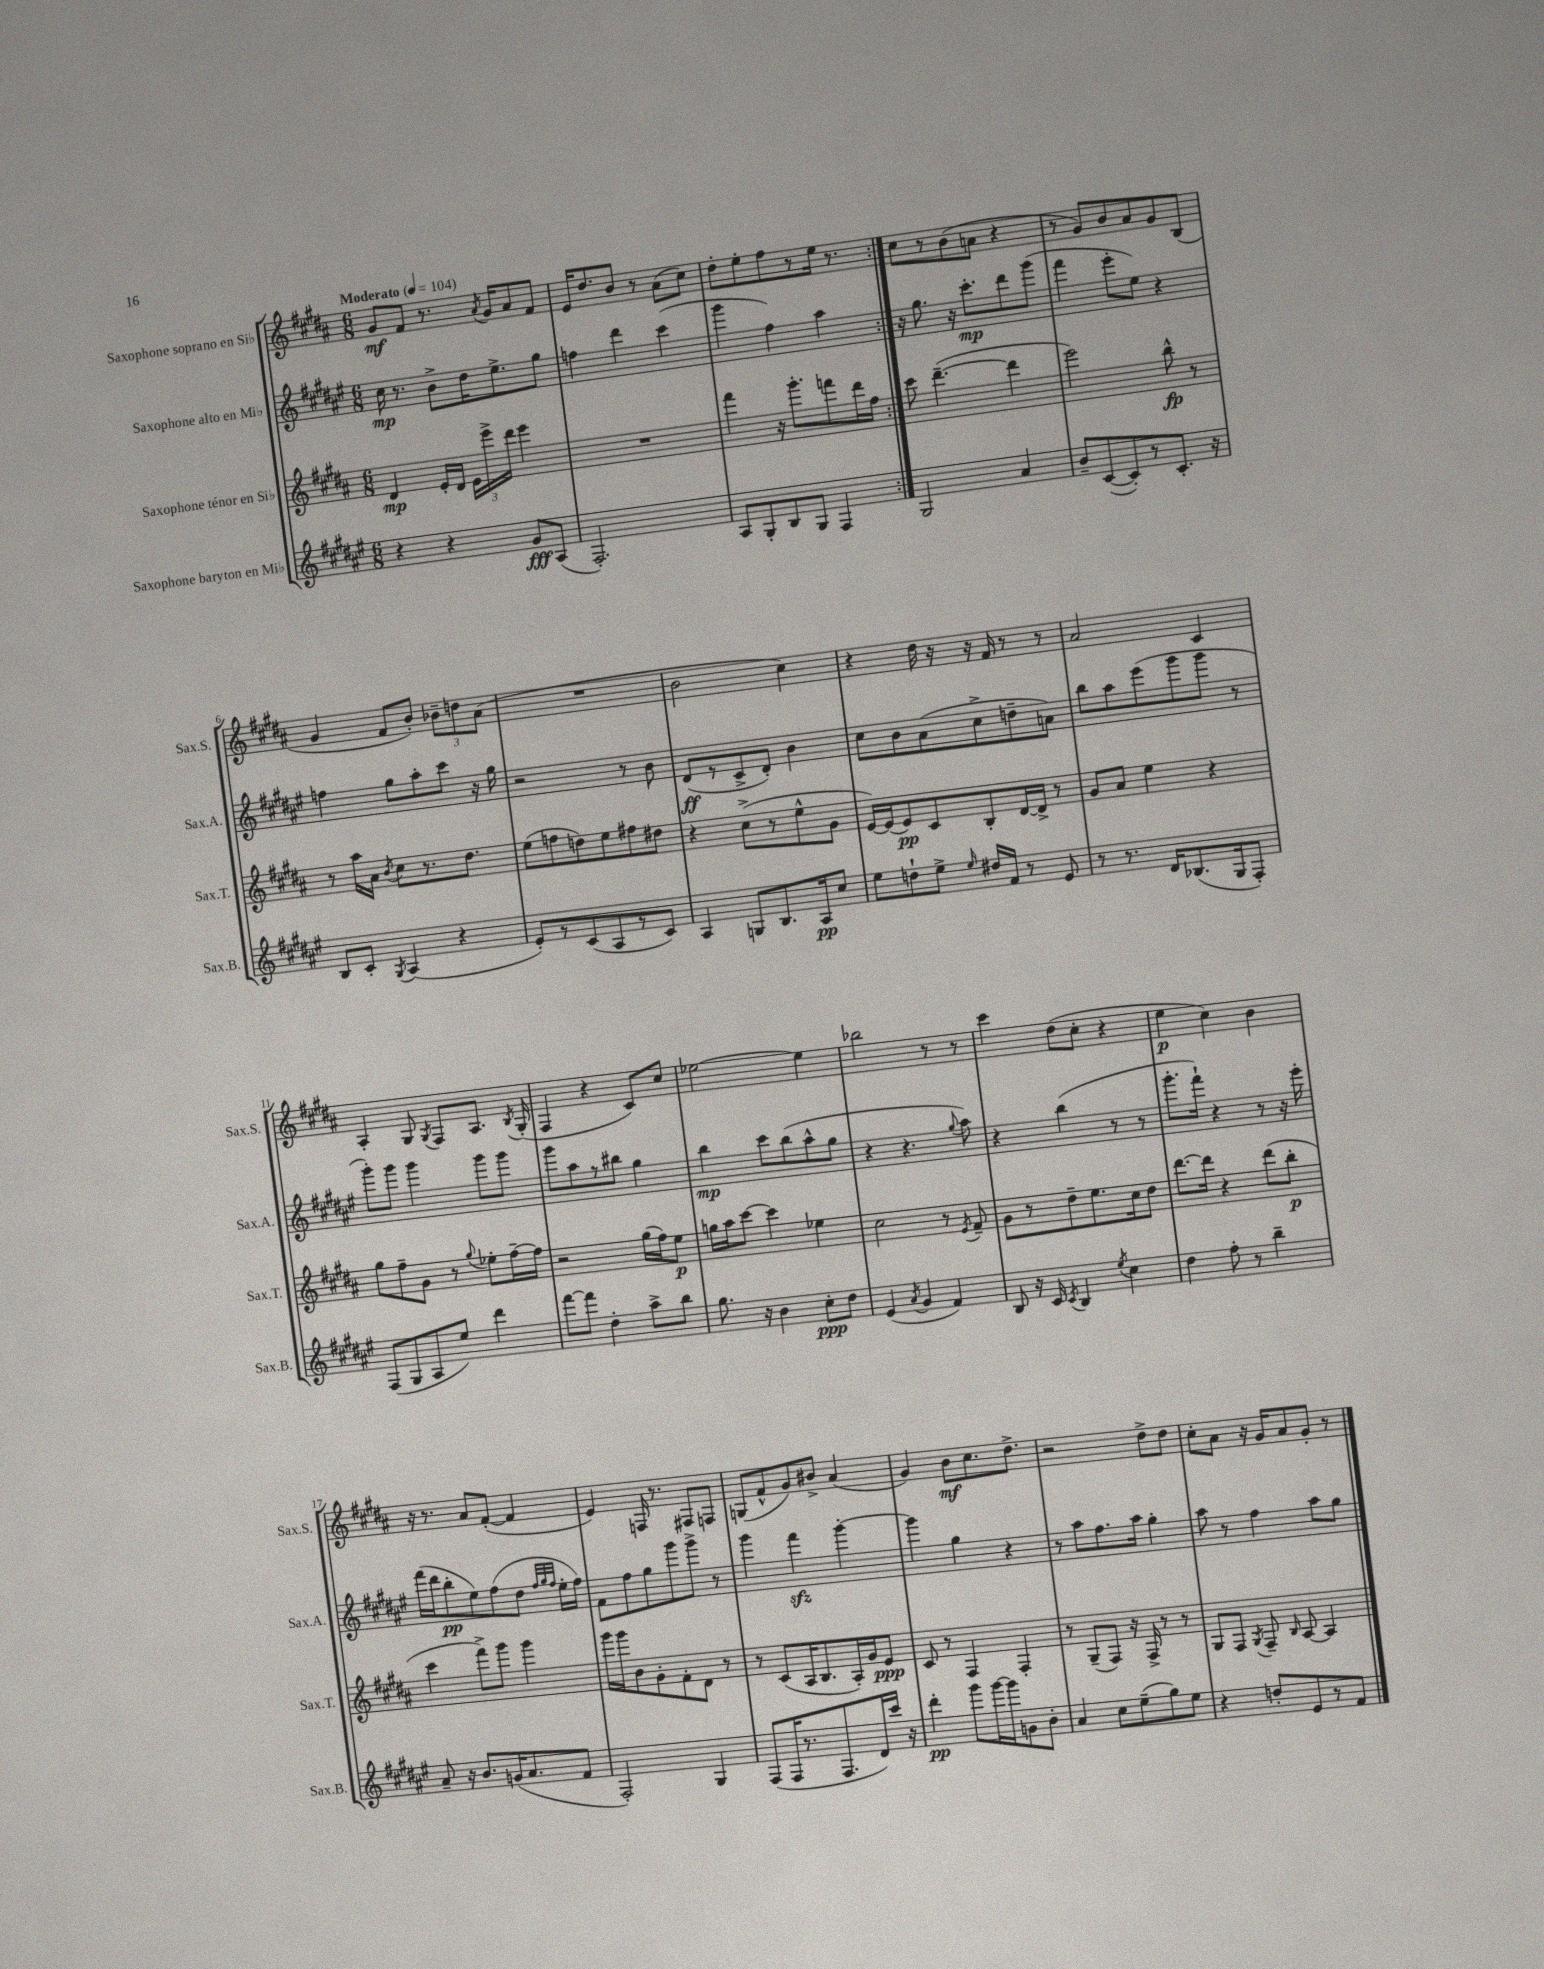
<<
\new StaffGroup <<
\new Staff = "s0" \with { instrumentName = "Saxophone soprano en Sib" shortInstrumentName = "Sax.S." } {
    \clef treble \key b \major \numericTimeSignature \time 6/8 \tempo "Moderato" 4 = 104
    \autoBeamOff \repeat volta 2 { gis'8[\mf fis'8] r8. \acciaccatura { ais'8 } gis'16[ ais'8 fis'8] |
    e'16[ dis''8. b'8] r8 ais'8[( cis''8]) |
    dis''8[-. e''8-. fis''8 r8 e''16] r8. | }
    cis''8[ r8 b'8( a'8] r4 |
    r8 gis'8[) b'8 ais'8 gis'8 b8]( |
    gis'4 fis'8[ b'8]-.) \tuplet 3/2 { bes'8[-- d''8 ais'8]( } |
    R2. |
    b'2 cis''4) |
    r4 dis''16 r16 r16 fis'16 r8 r8 |
    ais'2 cis'4 |
    ais4-. gis8 \acciaccatura { gis8 } fis8[ ais8.] \acciaccatura { b8 } gis16-.( |
    fis4 r4 cis'8[) cis''8] |
    ees''2~ ees''4 |
    bes''2 r8 r8 |
    cis'''4 dis''8[( cis''8]-. r4 |
    e''4\p cis''4) b'4 |
    r16 r8. ais'8[ fis'8]~-.( fis'4 |
    e'4) f16 r8. fis8[ f8] |
    g8[( fis'8-^ gis'8) bis'8]-> ais'4( |
    gis'4) b'8[\mf cis''8. dis''8.]-> |
    r2 dis''8[-> dis''8] |
    cis''8[-. ais'8] r16 gis'16[ ais'8 gis'8]-. r8 \bar "|." |
}
\new Staff = "s1" \with { instrumentName = "Saxophone alto en Mib" shortInstrumentName = "Sax.A." } {
    \clef treble \key fis \major \numericTimeSignature \time 6/8
    \autoBeamOff \repeat volta 2 { cis''16\mp r8. b'8[-> dis''16 eis''8.-> gis''8] |
    f''4 dis'''4 cis'''4( |
    gis'''4 fis''4) ais''4 | }
    r16 gis''8. r16 cis'''8.[-.\mp dis'''8 gis'''8]( |
    fis'''4 eis'''8[-. eis''8]) r4 |
    f''4 gis''8[ ais''8-. cis'''8] r16 gis''16 |
    r2 r8 b'8 |
    dis'8[\ff( r8 cis'8-> dis'8]-.) b'4 |
    cis''8[ b'8 ais'8( cis''8-> d''8-- a'8]) |
    b''8[ ais''8 eis'''8( gis'''8 gis'''8] r8 |
    gis'''8[-.) gis'''8] gis'''4 gis'''8[ gis'''8] |
    gis'''8[ ais''8 r8 bis''8] gis''4 |
    b''4\mp cis'''8[ b''8( ais''8-^ gis''8] |
    r4 r4. \appoggiatura { gis''8 } ais''8) |
    r4 b''4( r8 r8 |
    gis'''8.[-. fis'''16]-!) r4 r8 r16 eis'''16-. |
    fis'''16[( dis'''16 b''8-.\pp eis''8) fis''8( dis''8] \grace { fis''32[ gis''32 fis''32] } eis''16[-. fis''16]) |
    fis'8[ fis''8 gis''8 gis'''8 gis'''8]-> r8 |
    gis'''4 fis'''4\sfz gis'''4~-. |
    gis'''4 gis''4 r4 |
    r8 ais''8[ fis''8. ais''16] gis''4-. |
    ais''8 r8 fis''4 ais''8[ gis''8] \bar "|." |
}
\new Staff = "s2" \with { instrumentName = "Saxophone ténor en Sib" shortInstrumentName = "Sax.T." } {
    \clef treble \key b \major \numericTimeSignature \time 6/8
    \autoBeamOff \repeat volta 2 { dis'4\mp e'16[-. dis'16] \tuplet 3/2 { e'16[ e'''16-> dis'''16] } e'''4 |
    R2. |
    fis'''4 r16 gis'''8.[-. f'''8 dis'''16 fis''16] | }
    cis'''8 dis'''4.~--( dis'''4 |
    e'''2) b''8-^\fp r8 |
    r8 ais''16[ ais'16] \acciaccatura { b'8 } cis''8[ r8. dis''8.] |
    e''8[( f''8 d''8) e''8 fis''8 dis''8] |
    r4 cis''8[->( r8 e''8-^ gis'8] |
    e'16[~) e'16( e'8\pp) cis'8 b8-. dis'16~ dis'16]-> r8 |
    gis'8[ ais'8] e''4 r4 |
    gis''8[ fis''8-- gis'8] r8 \appoggiatura { gis''8 } ees''8[-. fis''16~-- fis''16] |
    r2 gis''16[( fis''16) e''8]\p |
    g''16[ ais''16 cis'''8]~ cis'''4 ees''4 |
    cis''2 r8 \acciaccatura { e'8 } fis'8-- |
    gis'8[ r8 dis''8-- e''8. cis''16 dis''8] |
    dis'''8.[~ dis'''16] r4 dis'''8[( b''8]-.\p |
    cis'''4 fis'''8[->) gis'''8] gis'''4 |
    gis'''16[ gis'''16 b'8 gis'8-. fis'8-. dis'8] r8 |
    r8 cis'8[( ais16 b8. ais16-.) gis'16 e'8]\ppp |
    cis'8 r8 fis4 fis4-. |
    r8 gis8[--( fis8]) r16 fis16-> r8 r8 |
    gis8[ fis8] \acciaccatura { gis8 } fis8-- \grace { b16 } ais8~ ais4 \bar "|." |
}
\new Staff = "s3" \with { instrumentName = "Saxophone baryton en Mib" shortInstrumentName = "Sax.B." } {
    \clef treble \key fis \major \numericTimeSignature \time 6/8
    \autoBeamOff \repeat volta 2 { r4 r4 gis'8[\fff ais8]( |
    fis2.-.) |
    ais8[ gis8-. b8 gis8] fis4 | }
    gis2 ais'4 |
    b'8[-- cis'8~( cis'8-.) r8 cis'8.]-. r16 |
    b8[ cis'8]-. \acciaccatura { gis8 } ais4( r4 |
    eis'8[-.) r8 cis'8( ais8 r8 cis'8]) |
    ais4 g8[ b8. ais16\pp cis''8] |
    eis''8[ d''8-! eis''8]-> \grace { eis''16 } dis''16[ fis'16] r8 eis'8 |
    r8 r8. dis'16[ bes8.( gis16 fis8]-.) |
    fis8[( gis8 ais8 eis''8]) dis'''4 |
    fis'''8[~ fis'''8] dis''4-. ais''8[-> b''8] |
    gis''8. r16 b'4 cis''8[-.\ppp dis''8] |
    eis'4( \acciaccatura { ais'8 } gis'4 fis'4) |
    b8 r16 cis'16 \acciaccatura { cis'8 } b4 \acciaccatura { eis''8 } cis''4 |
    dis''4 fis''8-. r8 b''4-- |
    ais'8-- r16 b'8.[ g'16( ais'8. fis'8] |
    fis2-.) gis4 |
    fis8[( fis16 r8. fis8. dis'16) cis'''16] r16 |
    dis'''4-.\pp gis'''8[ gis'''16~ gis'''16 g'8 b'8]-. |
    ais'4 cis''8[ eis''8--( gis''8) eis''8] |
    r4 d''8[-. eis'8 r8 fis'8] \bar "|." |
}
>>
>>
